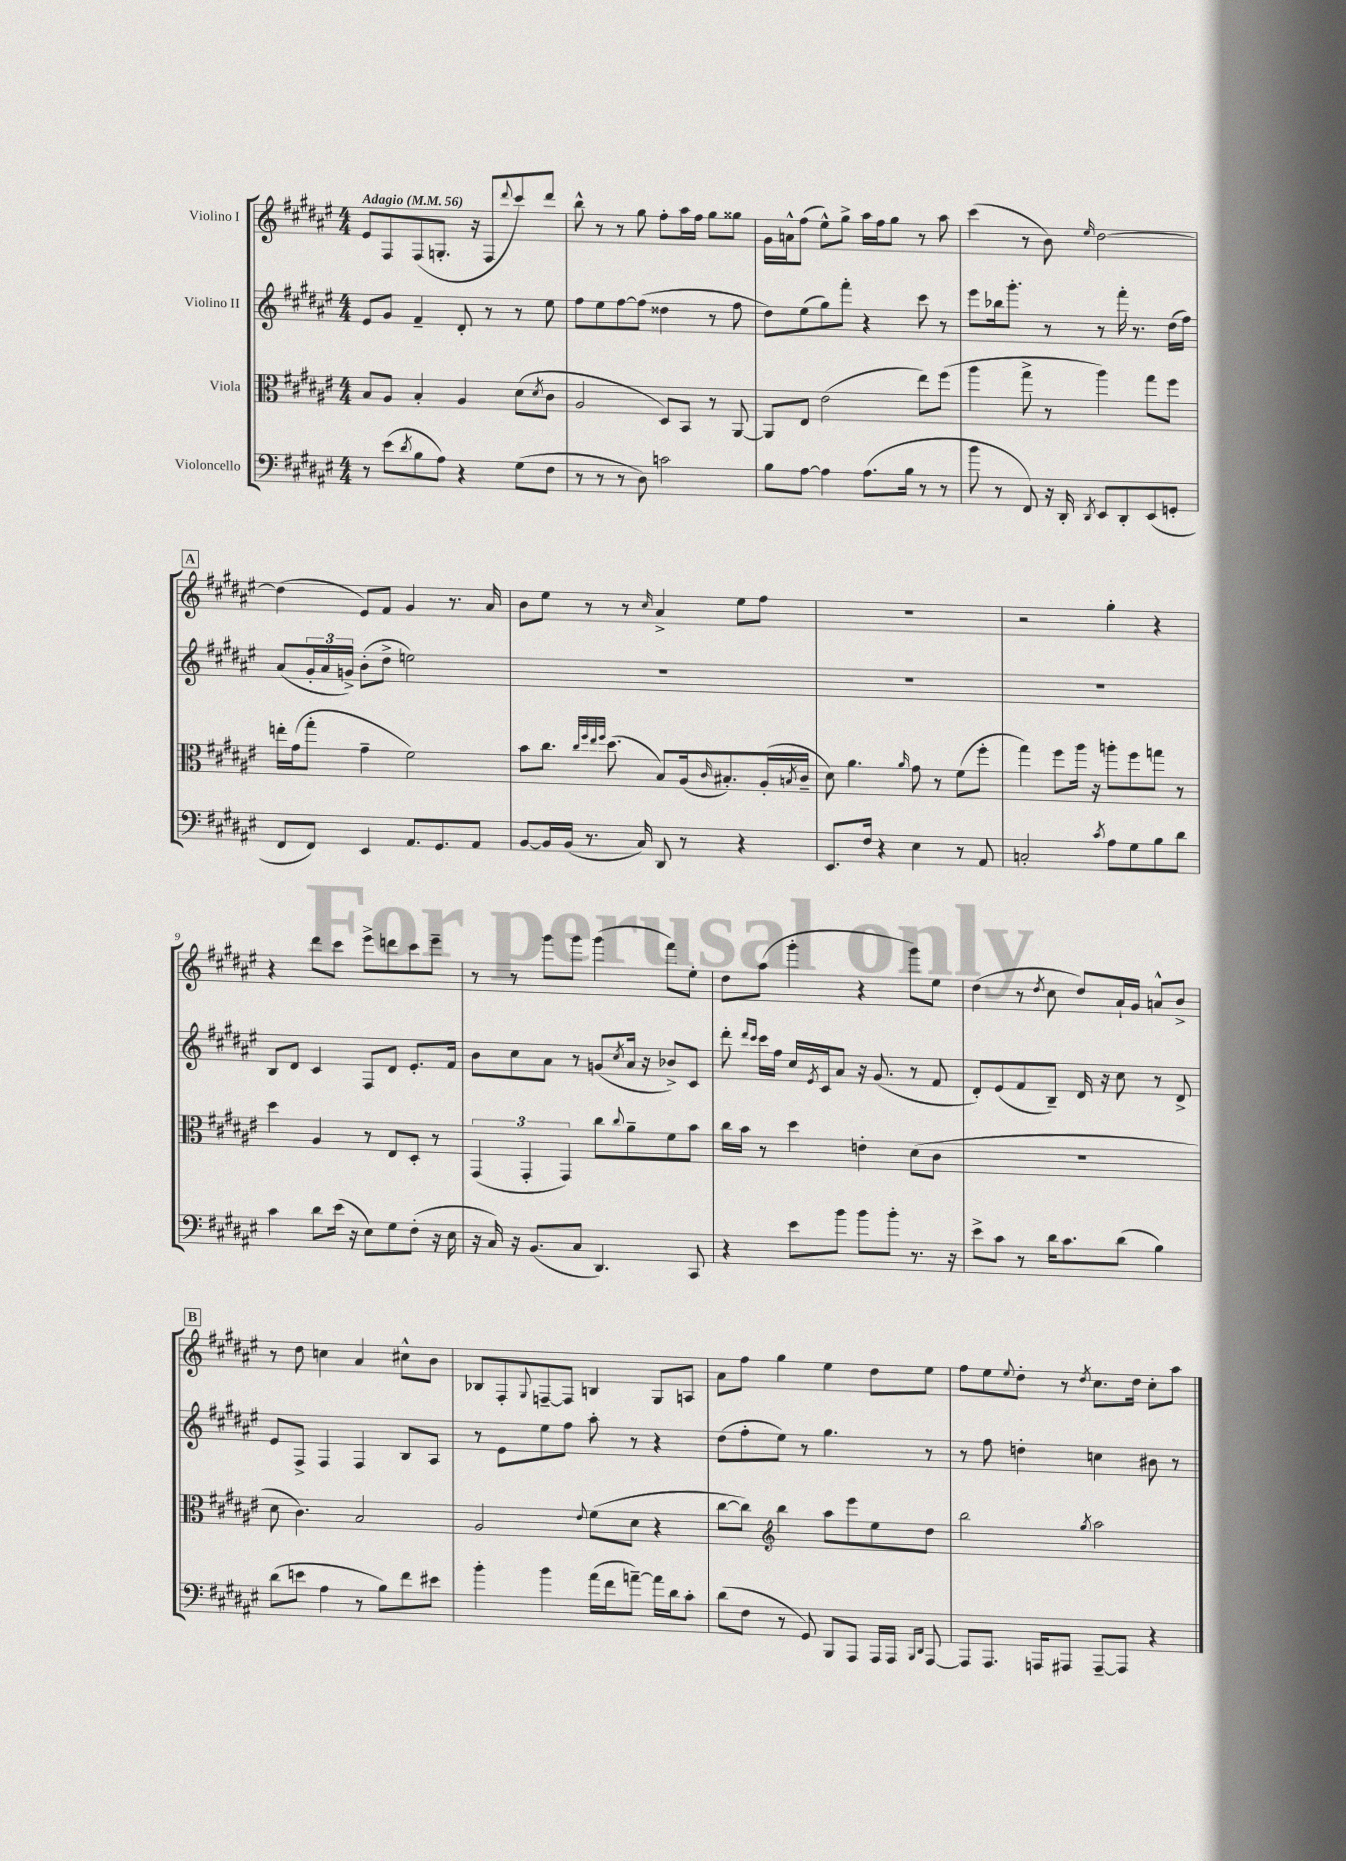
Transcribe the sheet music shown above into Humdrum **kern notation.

**kern	**kern	**kern	**kern
*staff4	*staff3	*staff2	*staff1
*clefF4	*clefC3	*clefG2	*clefG2
*k[f#c#g#d#a#e#]	*k[f#c#g#d#a#e#]	*k[f#c#g#d#a#e#]	*k[f#c#g#d#a#e#]
*M4/4	*M4/4	*M4/4	*M4/4
*MM56	*MM56	*MM56	*MM56
8r	8B	8e#	8e#
(8e#	8A#	8g#	8F#
8qd#	.	.	.
8B	4B'	4f#~	(8F#
8A#)	.	.	8.G'
4r	4A#	8d#'	.
.	.	.	16r
.	.	8r	8F#
.	.	.	8qqddd#
(8G#	(8d#	8r	8ccc#)
.	8qd#	.	.
8F#	8c#	8ee#	8ddd#
=	=	=	=
8r	2A#	8ff#	8bb^^
8r	.	8ee#	8r
8r	.	[8ff#	8r
8D#)	.	(8ff#]	8gg#
2c	8D#)	4dd##	8ff#'
.	8BB	.	16aa#
.	.	.	16ff#
.	8r	8r	8gg#
.	[8AA#	8ff#	8gg##
=	=	=	=
8B	8AA#]	8dd#)	16g#
.	.	.	16a^^
[8A#	8E#	(8ee#	(8ff#
4A#]	(2e#	8gg#)	8ee#^^)
.	.	8fff#'	8gg#^
(8.A#	.	4r	16aa#
.	.	.	16ff#
.	.	.	8gg#
16B	.	.	.
8r	8ee#)	8ccc#	8r
8r	(8ff#	8r	8aa#
=	=	=	=
8b	4aa#	8eee#	(4ccc#
8r	.	16bb-	.
.	.	8.ggg#'	.
8FF#)	8gg#^	.	8r
16r	8r	8r	8b)
16DD#'	.	.	.
8qDD#	.	.	16qqee#
8EE#	4aa#)	8r	[2dd#
8DD#'	.	16fff#'	.
.	.	8.r	.
(8EE#	8gg#	.	.
8GG'	8ff#	(16dd#	.
.	.	16ff#)	.
=	=	=	=
8FF#	16ee'	(8a#	(4dd#]
.	(16g#	.	.
8FF#)	8gg#'	24g#'	.
.	.	24a#	.
.	.	24g^)	.
4EE#	4g#~	(8b'	8e#)
.	.	8dd#^	8f#
8.AA#	2f#)	2ee)	4g#
8.GG#	.	.	.
.	.	.	8.r
8AA#	.	.	.
.	.	.	16a#
=	=	=	=
[8BB	8b	1r	8b
16BB]	8.cc#	.	8ee#
(16BB	.	.	.
8.r	.	.	8r
.	32qqcc#	.	.
.	32qqff#	.	.
.	32qqee#	.	.
.	32qqff#	.	.
.	(8.dd#	.	.
.	.	.	8r
16C#)	.	.	.
.	.	.	16qqcc#
8DD#	8B)	.	4a#^
8r	(16A#	.	.
.	16qqc#	.	.
.	8.B#')	.	.
4r	.	.	8ee#
.	(16A#'	.	8ff#
.	8qB	.	.
.	16c#~	.	.
=	=	=	=
8.EE#	8d#)	1r	1r
.	4.a#	.	.
16F#	.	.	.
4r	.	.	.
.	16qqa#	.	.
4E#	8g#	.	.
.	8r	.	.
8r	(8f#	.	.
8AA#	8ff#'	.	.
=	=	=	=
2C'	4gg#)	1r	2r
.	8ff#	.	.
.	16aa#	.	.
.	16r	.	.
8qc#	.	.	.
8A#	8aa'	.	4gg#'
8G#	8ff#	.	.
8B	8gg	.	4r
8d#	8r	.	.
=	=	=	=
4c#	4dd#	8B	4r
.	.	8d#	.
8d#	4A#	4c#	8ddd#
(16e#	.	.	8ccc#
16r	.	.	.
8E#)	8r	8F#	8eee#^
8G#	8E#	8d#	8ddd
(8F#'	8D#'	8.e#'	8ccc#
16r	8r	.	8eee#~
16E#	.	16f#	.
=	=	=	=
16r	(6GG#	8b	8r
16C#)	.	.	.
16r	.	8cc#	8r
.	6GG#'	.	.
(8.BB	.	.	.
.	.	8a#	8ggg#
.	6GG#)	.	.
8C#	.	8r	8ggg#
4.DD#)	8cc#	(8g	(4ggg#
.	8qqcc#	8qcc#	.
.	8a#~	16a#	.
.	.	16r	.
.	8f#	8b-^)	8fff#)
8CC#	8b	8c#	8ee#'
=	=	=	=
4r	16cc#	8ddd#'	8dd#
.	16b	.	.
.	.	16qqddd#	.
.	.	16qqccc#	.
.	8r	16ccc#	(8aa#
.	.	16ff#	.
8e#	4dd#	16cc#	4ggg#'
.	.	8qe#	.
.	.	16c#	.
8b	.	8a#	.
8b	4e'	16r	4r
.	.	(8.g#	.
8b'	.	.	.
8.r	(8d#	8r	8ggg#)
.	8c#	8f#	8ee#
16r	.	.	.
=	=	=	=
8e#^	1r	8d#')	(4dd#
8c#	.	(8e#	.
8r	.	8f#	8r
.	.	.	8qdd#
16d#	.	8B~)	8cc#
8.c#	.	.	.
.	.	16d#	8dd#)
.	.	16r	.
(8d#	.	8cc#	16a#`
.	.	.	16g#
4B)	.	8r	8a^^
.	.	8d#^	8b^
=	=	=	=
(8d#	8d#	8e#	8r
8e	4.c#)	8F#^	8dd#
4A#	.	4F#	4cc
8r	2B	4F#	4a#
8B)	.	.	.
8f#	.	8B	8cc#^^
8e#	.	8A#	8b
=	=	=	=
4b'	2A#	8r	8B-
.	.	8e#	8F#'
.	.	.	8qqG#
4b	.	8ee#	[8F~
.	.	8ff#	8F]
.	8qqe#	.	.
(16a#	(8f#	8aa#'	4B
16f#	.	.	.
[8a~)	8d#	8r	.
16a]	4r	4r	8G#
16d#	.	.	.
8c#'	.	.	8A
=	=	=	=
(8d#	[8cc#	(8dd#	8a#
8F#	8cc#])	8ff#'	8ff#
*	*clefG2	*	*
8r	4bb	8ee#)	4gg#
8GG#)	.	8r	.
8BBB	8aa#	4.gg#	4ee#
8AAA#	8eee#	.	.
16AAA#	8ee#	.	8dd#
16AAA#	.	.	.
16qqBBB	.	.	.
16qqDD#	.	.	.
[8AAA#	8dd#	8r	8ee#
=	=	=	=
8AAA#]	2bb	8r	8ff#
8.AAA#	.	8ff#	8ee#
.	.	.	8qqee#
.	.	4dd'	8dd#'
16AAA	.	.	.
8AAA#	.	.	8r
.	8qgg#	.	8qdd#
[8AAA#~	2aa#	4cc	8.cc#
8AAA#]	.	.	.
.	.	.	16dd#
4r	.	8b#	8cc#'
.	.	8r	8aa#
==	==	==	==
*-	*-	*-	*-
